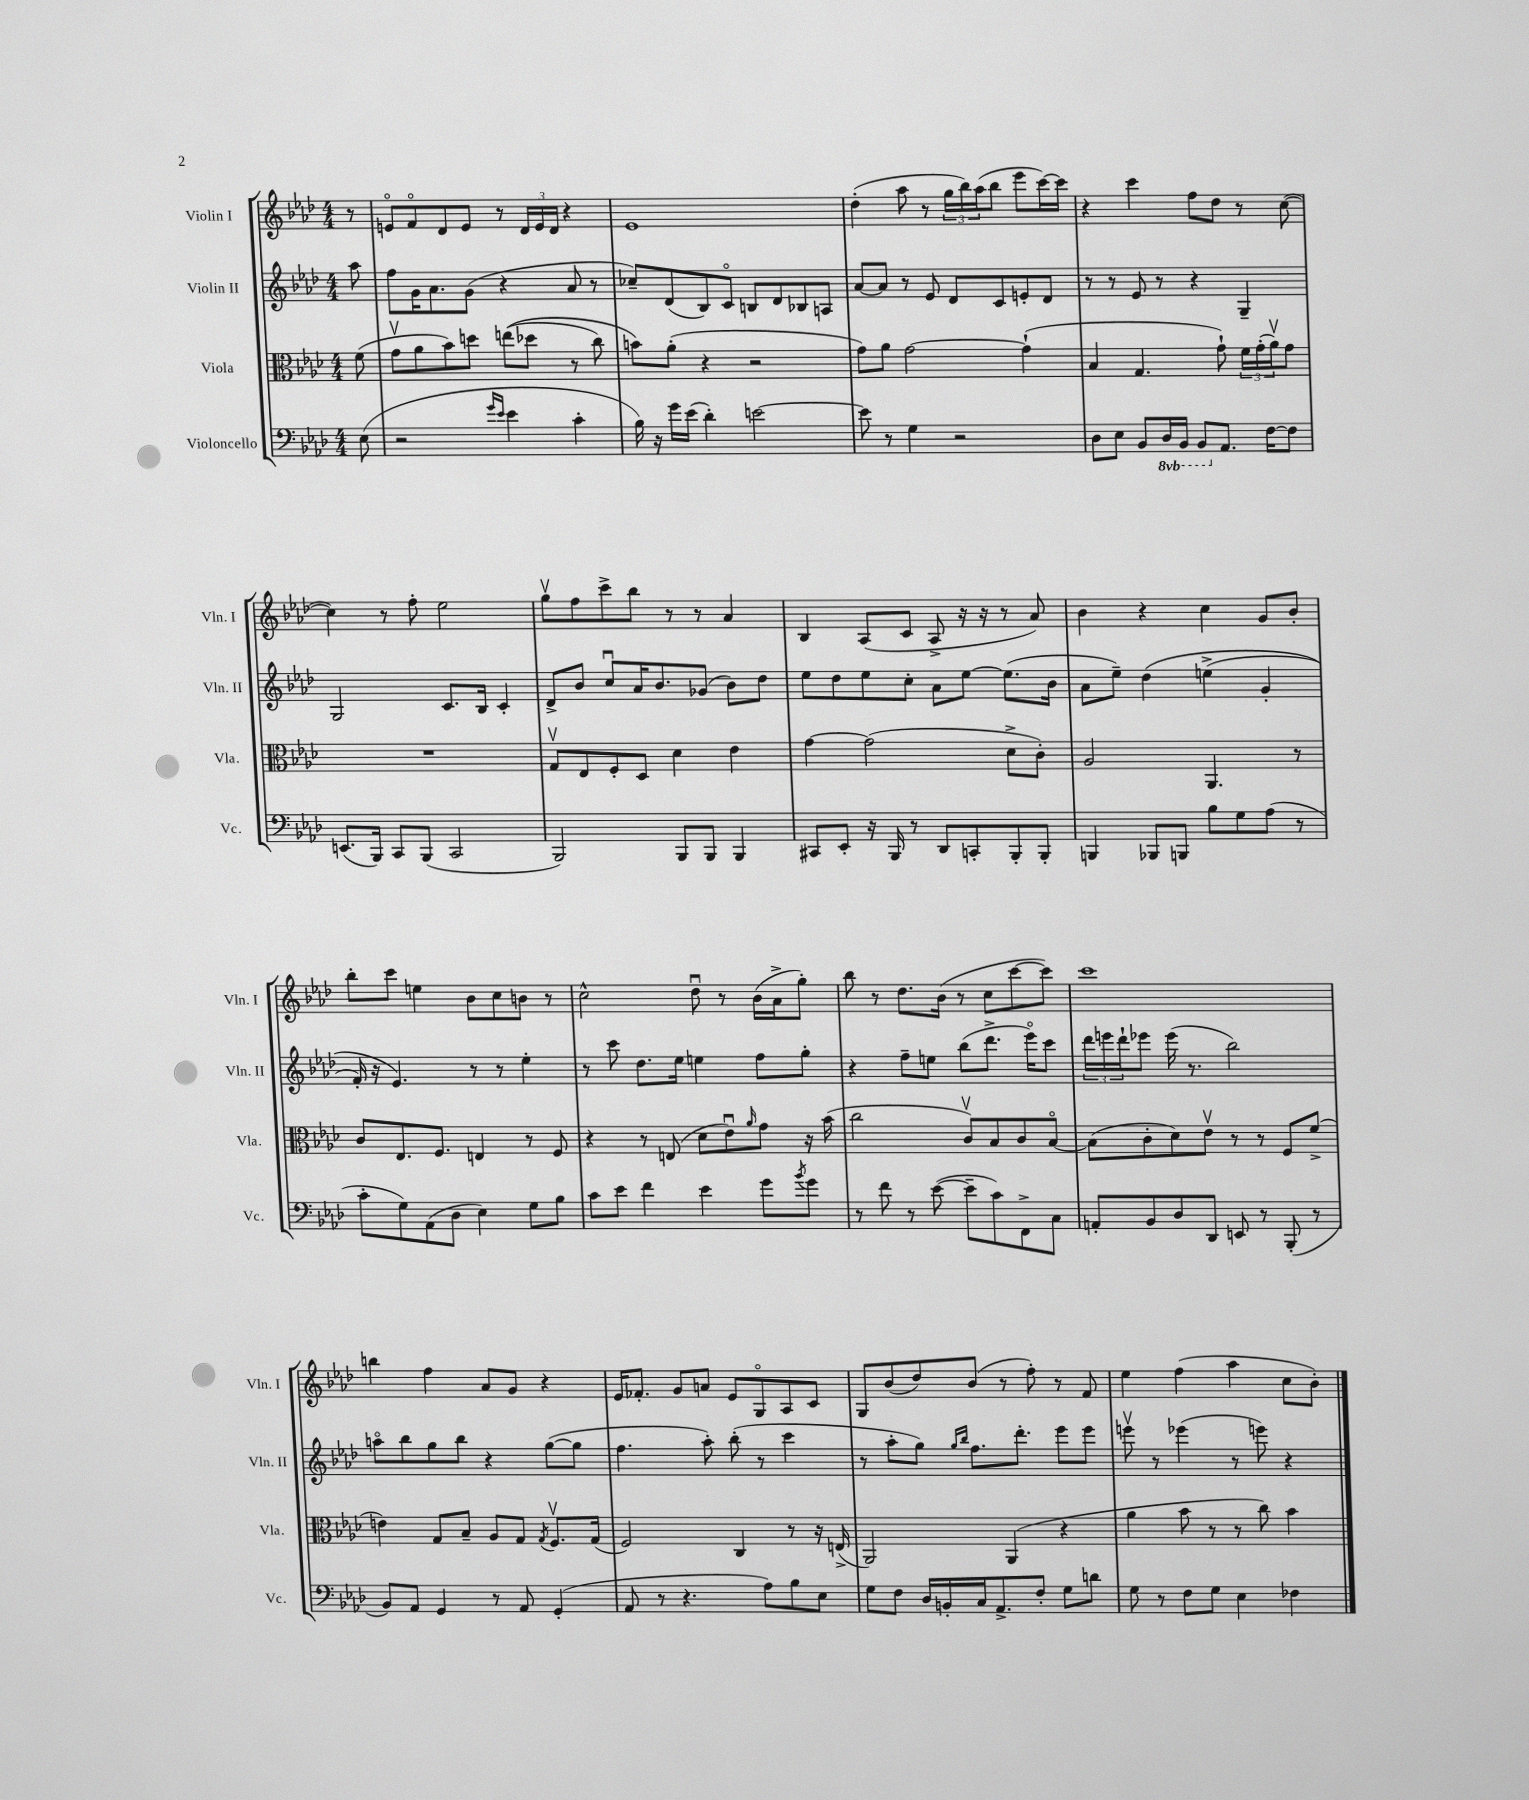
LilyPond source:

<<
\new StaffGroup <<
\new Staff = "s0" \with { instrumentName = "Violin I" shortInstrumentName = "Vln. I" } {
    \clef treble \key aes \major \numericTimeSignature \time 4/4 \partial 8
    r8 |
    e'8\flageolet f'8\flageolet des'8 e'8 r8 \tuplet 3/2 { des'16 e'16 des'16 } r4 |
    ees'1 |
    des''4-.( aes''8 r8 \tuplet 3/2 { g''16 bes''16) aes''16( } bes''8 ees'''8 c'''16~) c'''16 |
    r4 c'''4 f''8 des''8 r8 c''8~( |
    c''4) r8 f''8-. ees''2 |
    g''8\upbow f''8 c'''8-> bes''8 r8 r8 aes'4 |
    bes4 aes8( c'8 aes8-> r16 r16 r8 aes'8) |
    bes'4 r4 c''4 g'8 bes'8-. |
    bes''8-. c'''8 e''4 bes'8 c''8 b'8 r8 |
    c''2-^ des''8\downbow r8 bes'16( aes'16-> g''8-.) |
    bes''8 r8 des''8. bes'16( r8 c''8 c'''8~ c'''8) |
    c'''1 |
    b''4 f''4 aes'8 g'8 r4 |
    ees'16 fes'8.-. g'8 a'8 ees'8 g8\flageolet aes8 c'8 |
    g8 bes'8( des''8) bes'8( r8 f''8-.) r8 f'8 |
    ees''4 f''4( aes''4 c''8 bes'8-.) \bar "|." |
}
\new Staff = "s1" \with { instrumentName = "Violin II" shortInstrumentName = "Vln. II" } {
    \clef treble \key aes \major \numericTimeSignature \time 4/4 \partial 8
    aes''8 |
    f''8 g'16 aes'8. g'8( r4 aes'8 r8 |
    ces''8--) des'8( bes8) c'8\flageolet b8 des'8 bes8 a8 |
    aes'8~ aes'8 r8 ees'8 des'8 c'8 e'8-. des'8 |
    r8 r8 ees'8 r8 r4 g4-- |
    g2 c'8. bes16 c'4-. |
    des'8-> bes'8 c''8\downbow aes'16 bes'8. ges'8( bes'8) des''8 |
    ees''8 des''8 ees''8 c''8-. aes'8 ees''8~ ees''8.( bes'16 |
    aes'8 ees''8--) des''4\( e''4->( g'4-. |
    f'16-.) r16 ees'4.\) r8 r8 ees''4-. |
    r8 c'''8 des''8. ees''16 e''4 f''8 g''8-. |
    r4 f''8-- e''8 bes''8( des'''8.-> ees'''16\flageolet) c'''8 |
    \tuplet 3/2 { des'''16 e'''16 des'''16-! } ees'''8 ees'''16( r8. bes''2) |
    a''8\flageolet bes''8 g''8 bes''8 r4 g''8~( g''8 |
    f''4. aes''8-.) bes''8-.( r8 c'''4 |
    r8 aes''8-. g''8) \grace { g''16 bes''16 } f''8. des'''8.-. ees'''8 ees'''8 |
    e'''8\upbow r8 ees'''4( r8 e'''8) r4 \bar "|." |
}
\new Staff = "s2" \with { instrumentName = "Viola" shortInstrumentName = "Vla." } {
    \clef alto \key aes \major \numericTimeSignature \time 4/4 \partial 8
    f'8( |
    g'8\upbow aes'8 bes'8) d''8 e''8(\( des''8 r8 c''8) |
    b'8\) aes'8-.( r4 r2 |
    g'8) aes'8 g'2~ g'4-!( |
    bes4 g4. g'8-!) \tuplet 3/2 { f'16 g'16-.( aes'16\upbow) } g'8 |
    R1 |
    g8\upbow ees8 f8-. des8 des'4 ees'4 |
    g'4~ g'2( des'8-> c'8-.) |
    aes2 aes,4. r8 |
    c'8 ees8. f8. e4 r8 f8 |
    r4 r8 e8( des'8 ees'8\downbow) \grace { aes'16 } g'8 r16 bes'16( |
    c''2 c'8\upbow) bes8 c'8 bes8~\flageolet |
    bes8( c'8-. des'8) ees'8\upbow r8 r8 f8 f'8->( |
    e'4) g8 bes8-- aes8 g8 \acciaccatura { g8 } f8.\upbow g16( |
    f2) c4 r8 r16 e16->( |
    aes,2) aes,4( r4 |
    aes'4 bes'8 r8 r8 c''8) bes'4 \bar "|." |
}
\new Staff = "s3" \with { instrumentName = "Violoncello" shortInstrumentName = "Vc." } {
    \clef bass \key aes \major \numericTimeSignature \time 4/4 \set Staff.ottavationMarkups = #ottavation-simple-ordinals \partial 8
    ees8( |
    r2 \grace { g'16 ees'16 } ees'4 c'4-. |
    bes16) r16 g'16 ees'16( des'4-.) e'2~ |
    e'8 r8 g4 r2 |
    des8 ees8 bes,8 \ottava #-1 des,16 bes,,16 bes,,8 \ottava #0 aes,8. f16~ f8 |
    e,8.( bes,,16) c,8 bes,,8( c,2 |
    bes,,2) bes,,8 bes,,8 bes,,4 |
    cis,8 ees,8-. r16 bes,,16 r8 des,8 c,8-. bes,,8-. bes,,8-. |
    b,,4 bes,,8 b,,8 bes8 g8 aes8( r8 |
    c'8-. g8) aes,8( des8 ees4) g8 bes8 |
    c'8 ees'8 f'4 ees'4 g'8 \acciaccatura { bes'8 } g'8 |
    r8 f'8 r8 ees'8~( ees'8-- c'8) f,8-> c8 |
    a,8-. bes,8 des8 des,8 e,8 r8 bes,,8-.( r8 |
    bes,8) aes,8 g,4 r8 aes,8 g,4-.( |
    aes,8 r8 r4. aes8) bes8 ees8 |
    g8 f8 des16 b,16-. c16 aes,8.-> f8-. g8 d'8 |
    g8 r8 f8 g8 ees4 fes4 \bar "|." |
}
>>
>>
\layout { \context { \Score \remove "Bar_number_engraver" } }
